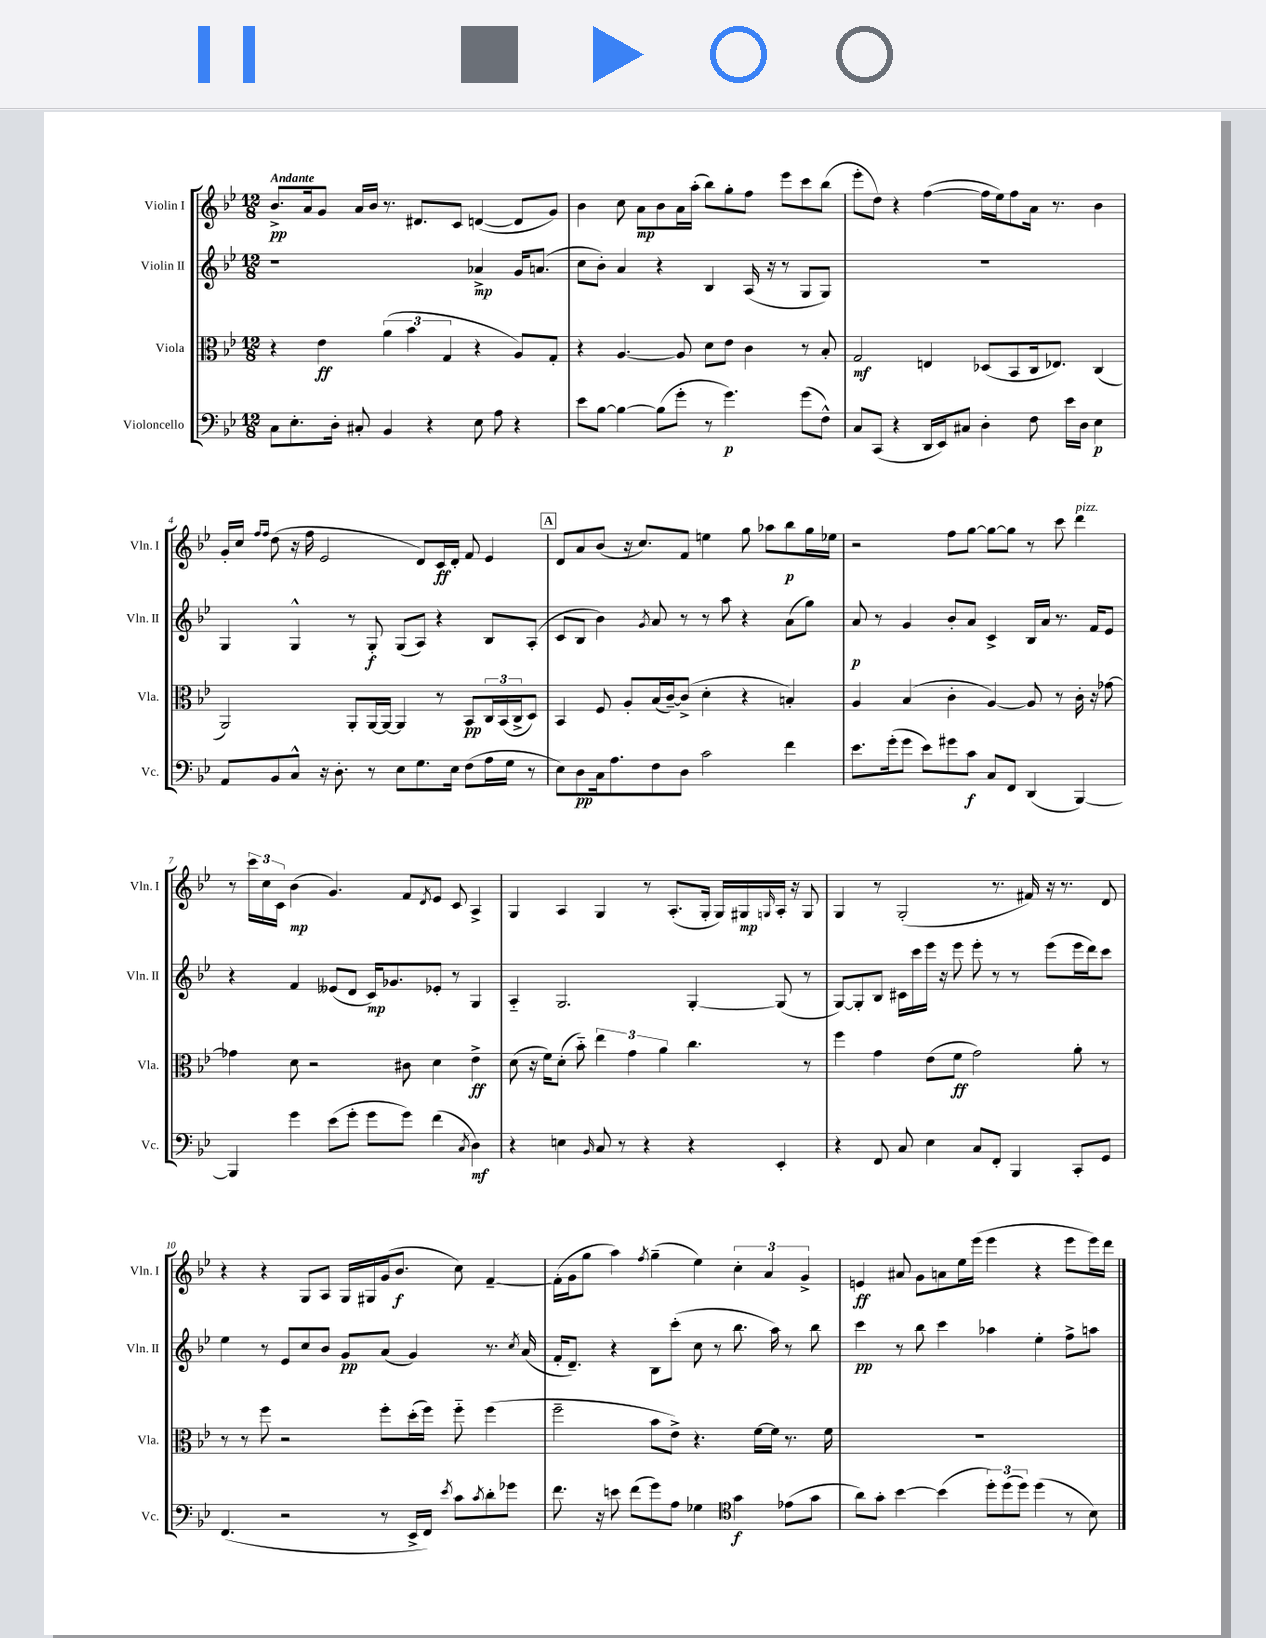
<<
\new StaffGroup <<
\new Staff = "s0" \with { instrumentName = "Violin I" shortInstrumentName = "Vln. I" } {
    \clef treble \key bes \major \numericTimeSignature \time 12/8 \tempo "Andante"
    bes'8.->\pp a'16 g'8 a'16 bes'16 r8. dis'8. c'8 d'4~( d'8 g'8) |
    bes'4 c''8 a'8\mp bes'8 a'16 a''16-.( bes''8) g''8-. f''8 ees'''8 c'''8 bes''8( |
    ees'''8-. d''8) r4 f''4~( f''16 ees''16) f''8 a'16 r8. bes'4 |
    g'16-. c''16 \grace { f''16 f''16 } d''8( r16 f''16 ees'2 d'8) c'16\ff d'16-. f'8 ees'4 |
    \mark \markup { \box "A" } d'8 a'8 bes'8( r16 c''8.) f'8 e''4 g''8 aes''8 bes''8\p g''16 ees''16 |
    r2 f''8 g''8~ g''8~ g''8 r8 c'''8 d'''4^\markup { \italic "pizz." } |
    r8 \tuplet 3/2 { c'''16 c''16 c'16 } bes'4\mp( g'4.) f'8 \acciaccatura { d'8 } ees'8 c'8 a4-> |
    g4 a4 g4 r8 a8.-.( g16-. g16) gis16\mp \grace { g16 } a16-. r16 g8 |
    g4 r8 g2-.( r8. fis'16) r16 r8. d'8 |
    r4 r4 g8 a8 g16 gis16 g'16( bes'8.\f c''8) f'4~-- |
    f'16-.( g'16 g''8 a''4) \acciaccatura { f''8 } g''4--( ees''4) \tuplet 3/2 { c''4-. a'4 g'4-> } |
    e'4\ff ais'8 g'8 a'8 ees''16 ees'''16( ees'''4 r4 ees'''8 ees'''16) d'''16 \bar "|." |
}
\new Staff = "s1" \with { instrumentName = "Violin II" shortInstrumentName = "Vln. II" } {
    \clef treble \key bes \major \numericTimeSignature \time 12/8
    r1 aes'4->\mp g'16 a'8.( |
    c''8 bes'8-.) a'4 r4 bes4 a16( r16 r8 g8 g8) |
    R1. |
    g4 g4-^ r8 g8-.\f g8( a8) r4 bes8 a8-.( |
    \mark \markup { \box "A" } c'8 bes8 bes'4) \acciaccatura { g'8 } a'8 r8 r8 a''8 r4 a'8( g''8) |
    a'8\p r8 g'4 bes'8-. a'8 c'4-> bes16 a'16 r8. f'16 ees'8 |
    r4 f'4 eeses'8( d'8 c'16\mp) ges'8. ees'8-. r8 g4 |
    a4-_ g2. g4~-. g8( r8 |
    g8~) g8-. bes8 cis'16 c'''16 ees'''16 r16 ees'''8 ees'''8-. r8 r8 ees'''8( ees'''16 d'''16) c'''8 |
    ees''4 r8 ees'8 c''8 bes'8 g'8\pp a'8( g'4) r8. \acciaccatura { c''8 } a'16( |
    f'16-. d'8.--) r4 bes8 c'''8-.( c''8 r8 bes''8. a''16) r8 bes''8 |
    c'''4\pp r8 bes''8 c'''4 aes''4 ees''4-. f''8-> a''8 \bar "|." |
}
\new Staff = "s2" \with { instrumentName = "Viola" shortInstrumentName = "Vla." } {
    \clef alto \key bes \major \numericTimeSignature \time 12/8
    r4 ees'4\ff \tuplet 3/2 { a'4( bes'4 g4 } r4 a8) g8-. |
    r4 a4.~ a8 d'8 ees'8 c'4 r8 bes8-. |
    g2\mf e4 des8( bes,8 c16 ees8.) c4( |
    a,2) a,8-. a,16~ a,16~ a,4 r8 bes,8\pp \tuplet 3/2 { c16 bes,16( c16-> } d8) |
    \mark \markup { \box "A" } bes,4 f8 a8-. bes16( c'16~--) c'8->( d'4-. r4 b4-.) |
    a4 bes4( c'4-. a4~) a8 r8 c'16-. r16 ges'8~ |
    ges'4 d'8 r2 cis'8 d'4 ees'4->\ff |
    d'8( r16 f'16) d'8-.( bes'8-_) \tuplet 3/2 { ees''4 g'4 a'4 } c''4. r8 |
    f''4 g'4 ees'8( f'8\ff g'2) a'8-. r8 |
    r8 r8 f''8 r2 f''8-. d''16-.( f''16) f''8-_ f''4( |
    f''2-- bes'8 ees'8->) r4. f'16~ f'16 r8. f'16 |
    R1. \bar "|." |
}
\new Staff = "s3" \with { instrumentName = "Violoncello" shortInstrumentName = "Vc." } {
    \clef bass \key bes \major \numericTimeSignature \time 12/8
    c8 ees8.-. d16-. cis8-. bes,4 r4 ees8 a8 r4 |
    ees'8 bes8~ bes4~ bes8( g'8-. r8 g'4.\p) g'8( f8-^) |
    c8 c,8( r4 d,16 ees,16) cis8 d4-. f8 ees'16 d16 ees4\p |
    a,8 bes,8 c8-^ r16 d8.-. r8 ees8 g8. ees16 f8( a16 g16 r8 |
    \mark \markup { \box "A" } ees8) d8\pp c16 a8. f8 d8 c'2 f'4 |
    ees'8. g'16-.( g'8 ees'8) gis'8 c'8\f c8 f,8 d,4( bes,,4~) |
    bes,,4 g'4 ees'8( g'8-. g'8 g'8) f'4( \acciaccatura { c8 } d4\mf) |
    r4 e4 \grace { bes,16 } c8 r8 r4 r4 ees,4-. |
    r4 f,8 c8 ees4 c8 f,8-. bes,,4 c,8-. g,8 |
    f,4.( r2 r8 ees,16-> f,16) \acciaccatura { ees'8 } c'8 \acciaccatura { c'8 } d'8-. ges'8 |
    f'8. r16 e'8 f'8( g'8) a8 ges4 \clef tenor g'4\f ees'8( g'8 |
    a'8) g'8-. bes'4~ bes'4( \tuplet 3/2 { d''8-.) d''8( d''8) } d''4( r8 bes8) \bar "|." |
}
>>
>>
